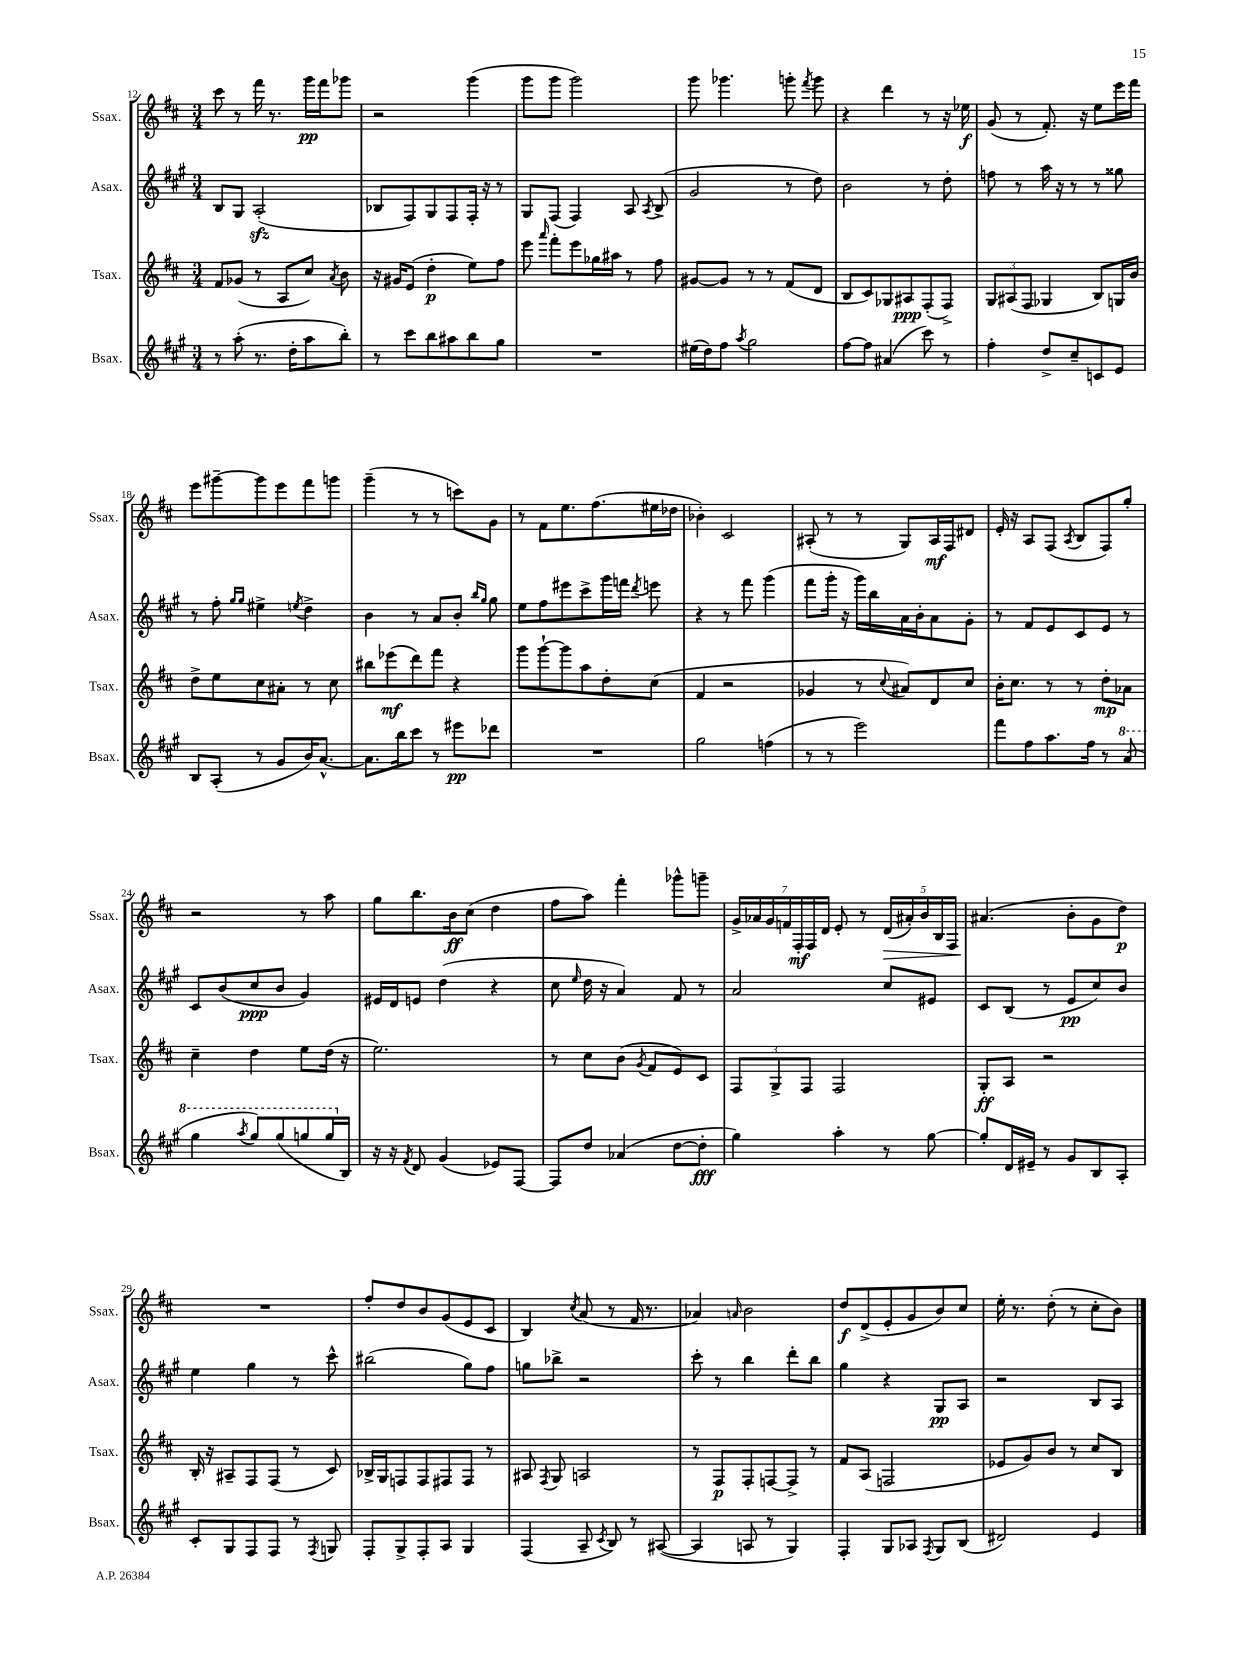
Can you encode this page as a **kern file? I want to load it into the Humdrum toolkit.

**kern	**kern	**kern	**kern
*staff4	*staff3	*staff2	*staff1
*clefG2	*clefG2	*clefG2	*clefG2
*k[f#c#g#]	*k[f#c#]	*k[f#c#g#]	*k[f#c#]
*M3/4	*M3/4	*M3/4	*M3/4
8r	8f#	8B	8ccc#
(8aa'	(8g-	8G#	8r
8.r	8r	(2A'	16fff#
.	.	.	8.r
.	8A	.	.
16dd'	.	.	.
8aa	8cc#)	.	16ggg
.	.	.	16fff#
.	8qa	.	.
8bb')	8b	.	8ggg-
=	=	=	=
8r	16r	8B-	2r
.	16g#	.	.
8ccc#	(8e	8F#)	.
8bb	4dd'	8G#	.
8aa#	.	8F#	.
8bb	8ee)	16F#'	(4ggg
.	.	16r	.
8gg#	8ff#	8r	.
=	=	=	=
2.r	8eee	8G#	8ggg
.	16qqaaa	.	.
.	8fff#'	(8F#	8ggg
.	8eee	4F#)	2ggg)
.	16gg-	.	.
.	16aa#	.	.
.	8r	8A	.
.	.	8qA	.
.	8ff#	(8B^	.
=	=	=	=
(16ee#	[8g#	2g#	8ggg
16dd)	.	.	.
8ff#	8g#]	.	4.ggg-
8qaa	.	.	.
2gg#	8r	.	.
.	8r	.	.
.	(8f#	8r	8ggg'
.	.	.	8qfff#
.	8d	8dd)	8ggg
=	=	=	=
[8ff#	8B	2b	4r
8ff#]	8c#)	.	.
(4a#	8G-	.	4ddd
.	8A#	.	.
8ccc#)	(8F#'	8r	8r
8r	8F#^)	8dd'	16r
.	.	.	16ee-
=	=	=	=
4ff#'	12G	8ff	(8g
.	(12A#	.	.
.	.	8r	8r
.	12F#	.	.
8dd^	4G-	16aa	8.f#')
.	.	16r	.
8cc#~	.	8r	.
.	.	.	16r
8c	8B)	8r	8ee
8e	16G	8gg##	16eee
.	16b	.	16fff#
=	=	=	=
8B	8dd^	8r	8eee
(8A'	8ee	8ff#'	[8ggg#~
.	.	16qqgg#	.
.	.	16qqgg#	.
8r	8cc#	4ee#^	8ggg#]
8g#	8a#'	.	8eee
.	.	8qee	.
16b)	8r	4dd^	8fff#
[8.a^^	.	.	.
.	8cc#	.	8ggg
=	=	=	=
8.a]	8bb#	4b	(4ggg~
.	(8eee-	.	.
16bb	.	.	.
8ccc#	8ddd)	8r	8r
8r	8fff#	8a	8r
8eee#	4r	8b'	8ccc)
.	.	16qqbb	.
.	.	16qqgg#	.
8ddd-	.	8gg#	8g
=	=	=	=
2.r	8ggg	8ee	8r
.	[8ggg`	8ff#	8f#
.	8ggg]	8eee#	8.ee
.	8aa	8ccc#^	.
.	.	.	(8.ff#
.	8dd'	16ggg#	.
.	.	16fff	.
.	.	8qddd	.
.	(8cc#	8eee	16ee#
.	.	.	16dd-
=	=	=	=
2gg#	4f#	4r	4b-')
.	2r	8r	2c#
.	.	8fff#	.
(4ff	.	(4ggg#	.
=	=	=	=
8r	4g-	8fff#	(8A#'
8r	.	16ggg#'	8r
.	.	16r	.
2eee)	8r	16ggg#)	8r
.	.	16bb	.
.	8qqcc#	.	.
.	8a#)	16a	8G)
.	.	16b'	.
.	8d	8a	16A#
.	.	.	16F#
.	8cc#	8g#'	8d#
=	=	=	=
8fff#	16b'	8r	16e'
.	8.cc#	.	16r
8ff#	.	8f#	8A
8.aa	8r	8e	(8F#
.	.	.	8qA
.	8r	8c#	8B
16ff#	.	.	.
8r	8dd'	8e	8F#)
(8aa	8a-	8r	8gg'
=	=	=	=
4ggg#	4cc#~	8c#	2r
.	.	(8b	.
8qaaa	.	.	.
8ggg#)	4dd	8cc#	.
(8ggg#	.	8b	.
8ggg	8ee	4g#)	8r
16ggg	(16dd	.	8aa
16B)	16r	.	.
=	=	=	=
16r	2.ee)	16e#	8gg
16r	.	16d	.
8qf#	.	.	.
8d	.	8e	8.bb
(4g#	.	(4dd	.
.	.	.	16b
.	.	.	(8cc#
8e-)	.	4r	4dd
[8F#	.	.	.
=	=	=	=
8F#]	8r	8cc#	8ff#
.	.	16qqee	.
8dd	8cc#	16dd	8aa)
.	.	16r	.
(4a-	(8b	4a)	4fff#'
.	8qg	.	.
.	8f#	.	.
[8dd	8e)	8f#	8ggg-^^
8dd']	8c#	8r	8ggg~
=	=	=	=
4gg#)	12F#	2a	28g^
.	.	.	28a-
.	.	.	28g
.	12G^	.	.
.	.	.	28f
.	.	.	28F#'
.	12F#	.	.
.	.	.	28F#
.	.	.	28d
4aa'	2F#	.	8e'
.	.	.	8r
8r	.	8cc#	(20d
.	.	.	20a#')
.	.	.	20b
[8gg#	.	8e#	.
.	.	.	20B
.	.	.	20F#
=	=	=	=
8gg#']	8G'	8c#	(4.a#
16d	8A	(8B	.
16e#~	.	.	.
8r	2r	8r	.
8g#	.	8e	8b'
8B	.	8cc#)	8g
8A'	.	8b	8dd)
=	=	=	=
8c#'	16B'	4ee	2.r
.	16r	.	.
8G#	8A#~	.	.
8F#	8F#	4gg#	.
8F#	(8F#	.	.
8r	8r	8r	.
8qF#	.	.	.
8G	8c#)	8ccc#^^	.
=	=	=	=
8F#'	16B-^	(2bb#	8ff#'
.	16G	.	.
8G#^	8F	.	8dd
8F#'	8F	.	8b
8A	8F#	.	(8g
4G#	8F#	8gg#)	8e
.	8r	8ff#	8c#
=	=	=	=
(4F#	8A#	8gg	4B)
.	8qF#	.	.
.	8G	8bb-^	.
.	.	.	8qcc#
8A~	2A	2r	(8a
8qc#	.	.	.
8B)	.	.	8r
8r	.	.	16f#
.	.	.	8.r
([8A#	.	.	.
=	=	=	=
4A#]	8r	8ccc#'	4a-)
.	8F#	8r	.
.	.	.	16qqa
8A	8F#'	4bb	2b
8r	[8F	.	.
4G#)	8F^]	8ddd'	.
.	8r	8bb	.
=	=	=	=
4F#'	8f#	4gg#	8dd
.	(8A	.	(8d^
8G#	2F	4r	8e'
8A-	.	.	8g
8qF#	.	.	.
8G#	.	8G#	8b)
(8B	.	8A	8cc#
=	=	=	=
2d#)	8e-	2r	16ee'
.	.	.	8.r
.	8g)	.	.
.	8b	.	(8dd'
.	8r	.	8r
4e	8cc#	8B	8cc#'
.	8B	8A	8b)
==	==	==	==
*-	*-	*-	*-
